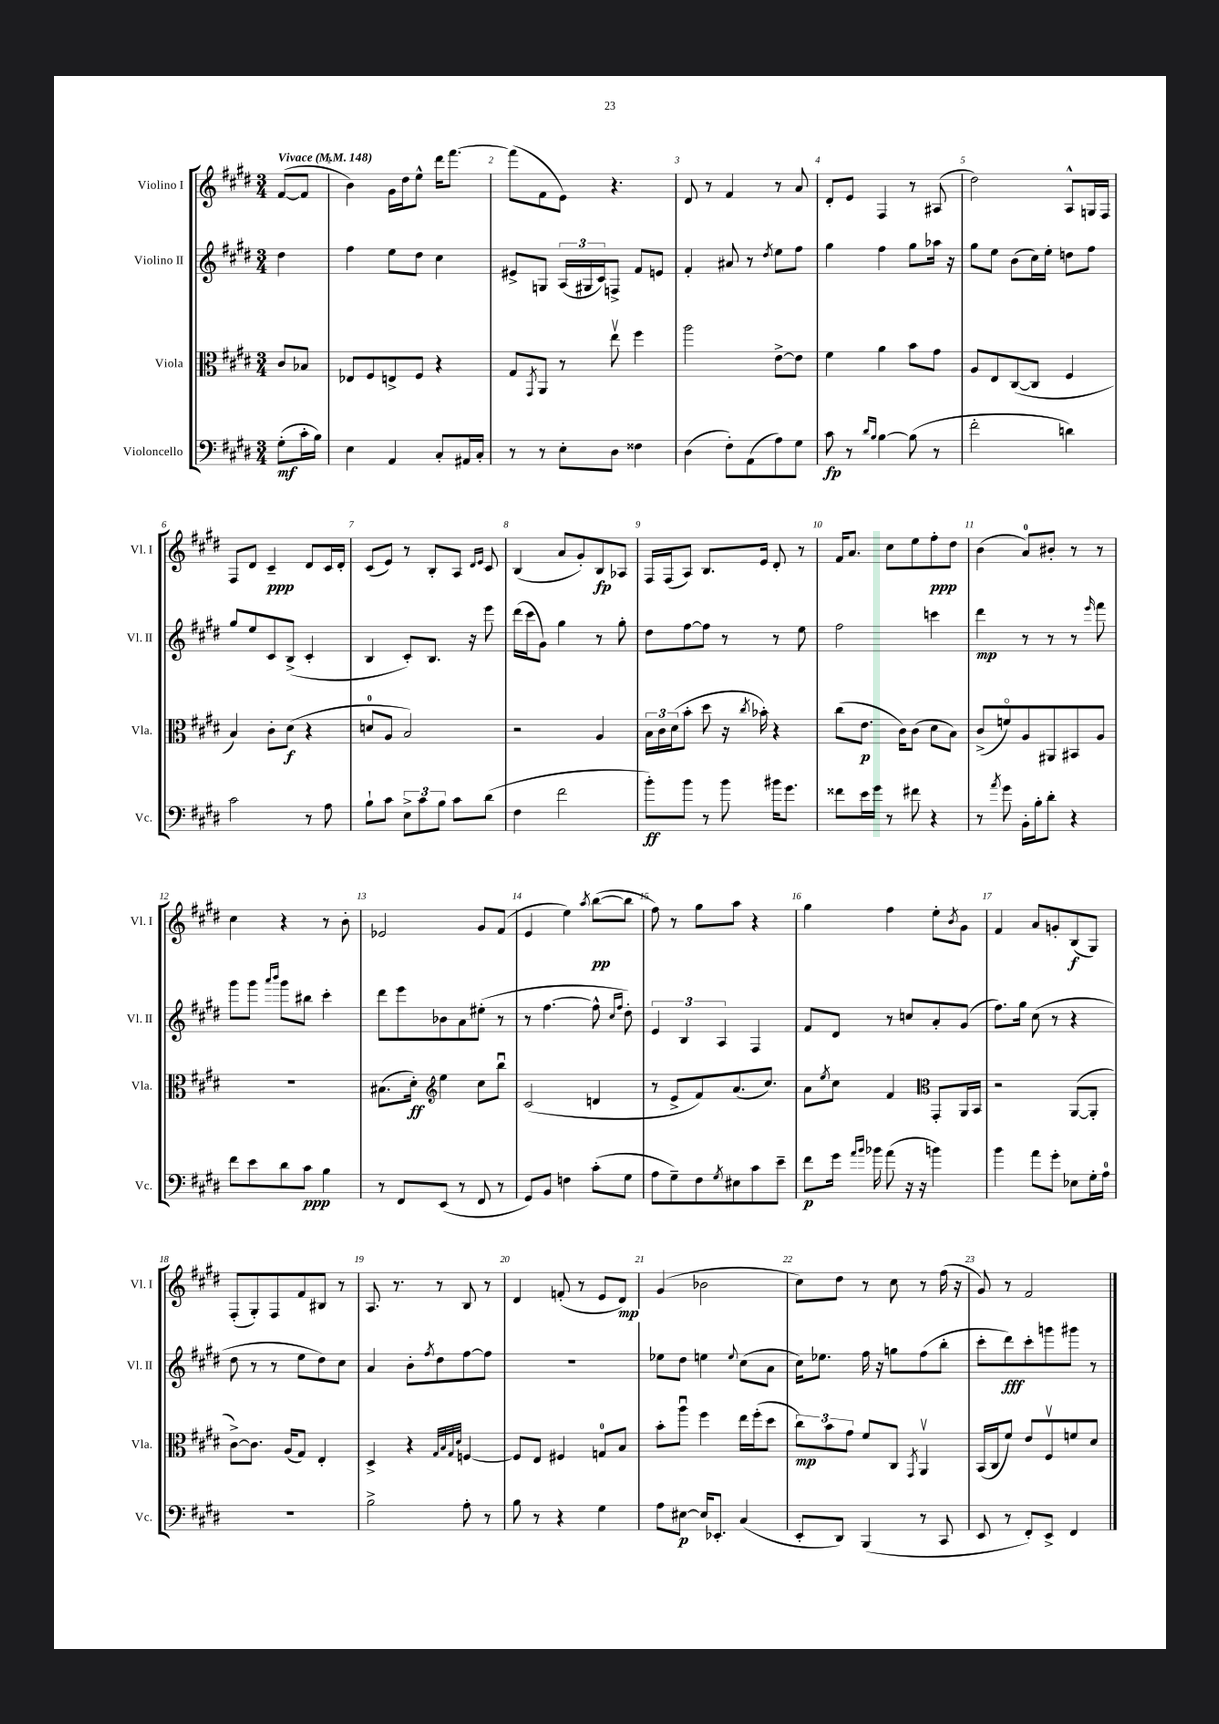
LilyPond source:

<<
\new StaffGroup <<
\new Staff = "s0" \with { instrumentName = "Violino I" shortInstrumentName = "Vl. I" } {
    \clef treble \key e \major \numericTimeSignature \time 3/4 \partial 4 \tempo "Vivace" 4 = 148
    fis'8~( fis'8 |
    b'4) gis'16 dis''16 e''8-^ dis'''16 fis'''8.~ |
    fis'''8( fis'8 e'8) r4. |
    dis'8 r8 fis'4 r8 a'8 |
    dis'8-. e'8 fis4 r8 ais8( |
    dis''2) a8-^ g16 fis16 |
    fis8 dis'8 cis'4--\ppp dis'8 cis'16 dis'16-. |
    cis'8( e'8) r8 b8-. a8 \grace { dis'16 e'16 } cis'8 |
    b4( a'8 gis'8-.) b8\fp aes8 |
    fis16 fis16( a8) b8. e'16 dis'8-. r8 |
    fis'16 a'8. cis''8 e''8 fis''8-.\ppp dis''8 |
    b'4( a'8-0) bis'8-. r8 r8 |
    cis''4 r4 r8 b'8-. |
    ees'2 gis'8 fis'8( |
    e'4 e''4) \acciaccatura { a''8 } b''8~\pp( b''8 |
    fis''8) r8 gis''8 a''8 r4 |
    gis''4 fis''4 e''8-. \acciaccatura { b'8 } gis'8 |
    fis'4 a'8 g'8-. b8\f( gis8) |
    fis8-.( gis8-.) fis8 fis'8 bis8 r8 |
    a8. r8. r8 b8 r8 |
    dis'4 f'8-.( r8 e'8 dis'8\mp) |
    gis'4( bes'2 |
    cis''8) dis''8 r8 cis''8 r8 fis''16( r16 |
    gis'8) r8 fis'2 \bar "|." |
}
\new Staff = "s1" \with { instrumentName = "Violino II" shortInstrumentName = "Vl. II" } {
    \clef treble \key e \major \numericTimeSignature \time 3/4 \partial 4
    dis''4 |
    fis''4 e''8 dis''8 cis''4 |
    eis'8-> g8 \tuplet 3/2 { a16( gis16 cis'16) } f8-> fis'8 e'8 |
    fis'4-. ais'8 r8 \acciaccatura { dis''8 } e''8 fis''8 |
    gis''4 fis''4 gis''8 aes''16 r16 |
    gis''8 e''8 b'8( cis''16) e''16-. d''8 fis''8 |
    gis''8 e''8 cis'8 b8->( cis'4-. |
    b4 cis'8-.) b8. r16 e'''8 |
    dis'''16( cis'''16 gis'8) gis''4 r8 gis''8-. |
    dis''8 fis''8~ fis''8 r8 r8 e''8 |
    fis''2 c'''4 |
    dis'''4\mp r8 r8 r8 \grace { e'''16 } fis'''8 |
    gis'''8 gis'''8 \grace { a'''16 b'''16 } gis'''8 bis''8 cis'''4-. |
    dis'''8 e'''8 bes'8 a'8 eis''8-.( r8 |
    r8 fis''4.~ fis''8-^ \grace { cis''16 fis''16 } dis''8-.) |
    \tuplet 3/2 { e'4 b4 a4 } fis4 |
    fis'8 dis'8 r8 c''8 a'8-. gis'8( |
    fis''8.) gis''16 cis''8( r8 r4 |
    dis''8 r8 r8 e''8 dis''8) cis''8 |
    a'4 b'8-. \acciaccatura { fis''8 } dis''8 fis''8~ fis''8 |
    R2. |
    ees''8 dis''8 e''4 \appoggiatura { e''8 } cis''8( a'8 |
    cis''16) ees''8. fis''16 r16 g''8 fis''8( b''8-. |
    cis'''8-. dis'''8\fff) cis'''8-. g'''8 gis'''8 r8 \bar "|." |
}
\new Staff = "s2" \with { instrumentName = "Viola" shortInstrumentName = "Vla." } {
    \clef alto \key e \major \numericTimeSignature \time 3/4 \partial 4
    cis'8 bes8 |
    ees8 fis8 e8-> fis8 r4 |
    gis8 \acciaccatura { gis,8 } a,8 r8 e''8\upbow fis''4 |
    a''2 e'8~-> e'8 |
    fis'4 a'4 b'8 gis'8 |
    a8 e8 cis8~( cis8 fis4 |
    b4) cis'8-. dis'8\f( r4 |
    d'8-0 a8 b2) |
    r2 a4 |
    \tuplet 3/2 { b16 cis'16 dis'16( } b'8-. dis''8 r16 \acciaccatura { cis''8 } bes'16-.) r4 |
    cis''8( e'8.\p cis'16) cis'8( dis'8 b8) |
    cis'8->( f'8\flageolet) a8 ais,8 bis,8 a8 |
    R2. |
    bis8.( dis'16-.\ff) \clef treble e''4 cis''8 b''8\downbow |
    cis'2( d'4 |
    r8 e'8-> fis'8) a'8.( cis''8.) |
    a'8 \acciaccatura { e''8 } cis''8 fis'4 \clef alto gis,8-. a,16 b,16 |
    r2 a,8~( a,8-. |
    cis'8~->) cis'8. a16( gis8) e4-. |
    dis4-> r4 \grace { gis32 b32 gis32 dis'32 } f4~ |
    f8 e8 fis4 g8-0 b8 |
    b'8-. a''8\downbow fis''4 e''16 fis''16-.( dis''8 |
    \tuplet 3/2 { cis''8\mp) b'8 gis'8 } fis'8 cis8 \acciaccatura { gis,8 } a,4\upbow |
    b,16( cis16 fis'8) e'8 fis8\upbow f'8 dis'8 \bar "|." |
}
\new Staff = "s3" \with { instrumentName = "Violoncello" shortInstrumentName = "Vc." } {
    \clef bass \key e \major \numericTimeSignature \time 3/4 \partial 4
    gis8-.\mf( cis'16-. b16) |
    e4 a,4 cis8-. ais,16 cis16-. |
    r8 r8 e8-. dis8 fisis4 |
    dis4( fis8-.) a,8( a8) gis8 |
    cis'8\fp r8 \grace { dis'16 b16 } b4~ b8( r8 |
    fis'2-. d'4) |
    cis'2 r8 a8 |
    b8-! cis'8 \tuplet 3/2 { e8-> cis'8 b8 } cis'8 dis'8( |
    fis4 fis'2 |
    b'8-.\ff) b'8 r8 b'8 bis'16 gis'8. |
    fisis'8 e'16 gis'16 r8 fis'8 r4 |
    r8 \acciaccatura { a'8 } gis'8 b,16-. b16-. dis'8-. r4 |
    fis'8 e'8 dis'8 cis'8\ppp b4 |
    r8 fis,8 e,8( r8 fis,8 r8 |
    gis,8) b,8 f4 cis'8-.( gis8 |
    a8 gis8--) fis8 \acciaccatura { gis8 } eis8 cis'8 e'8-- |
    fis'8\p gis'16 \grace { a'16 b'16 } bes'16 a'8( r16 r16 b'4) |
    b'4 a'8 gis'8-. ees8 gis16-. a16-0 |
    R2. |
    b2-> a8-. r8 |
    b8 r8 r4 gis4 |
    a8 eis8~\p eis16 ees,8.-. cis4( |
    e,8-. dis,8) b,,4( r8 cis,8 |
    e,8 r8 fis,8-.) e,8-> fis,4 \bar "|." |
}
>>
>>
\layout { \context { \Score \override BarNumber.break-visibility = ##(#f #t #t) barNumberVisibility = #all-bar-numbers-visible } }
